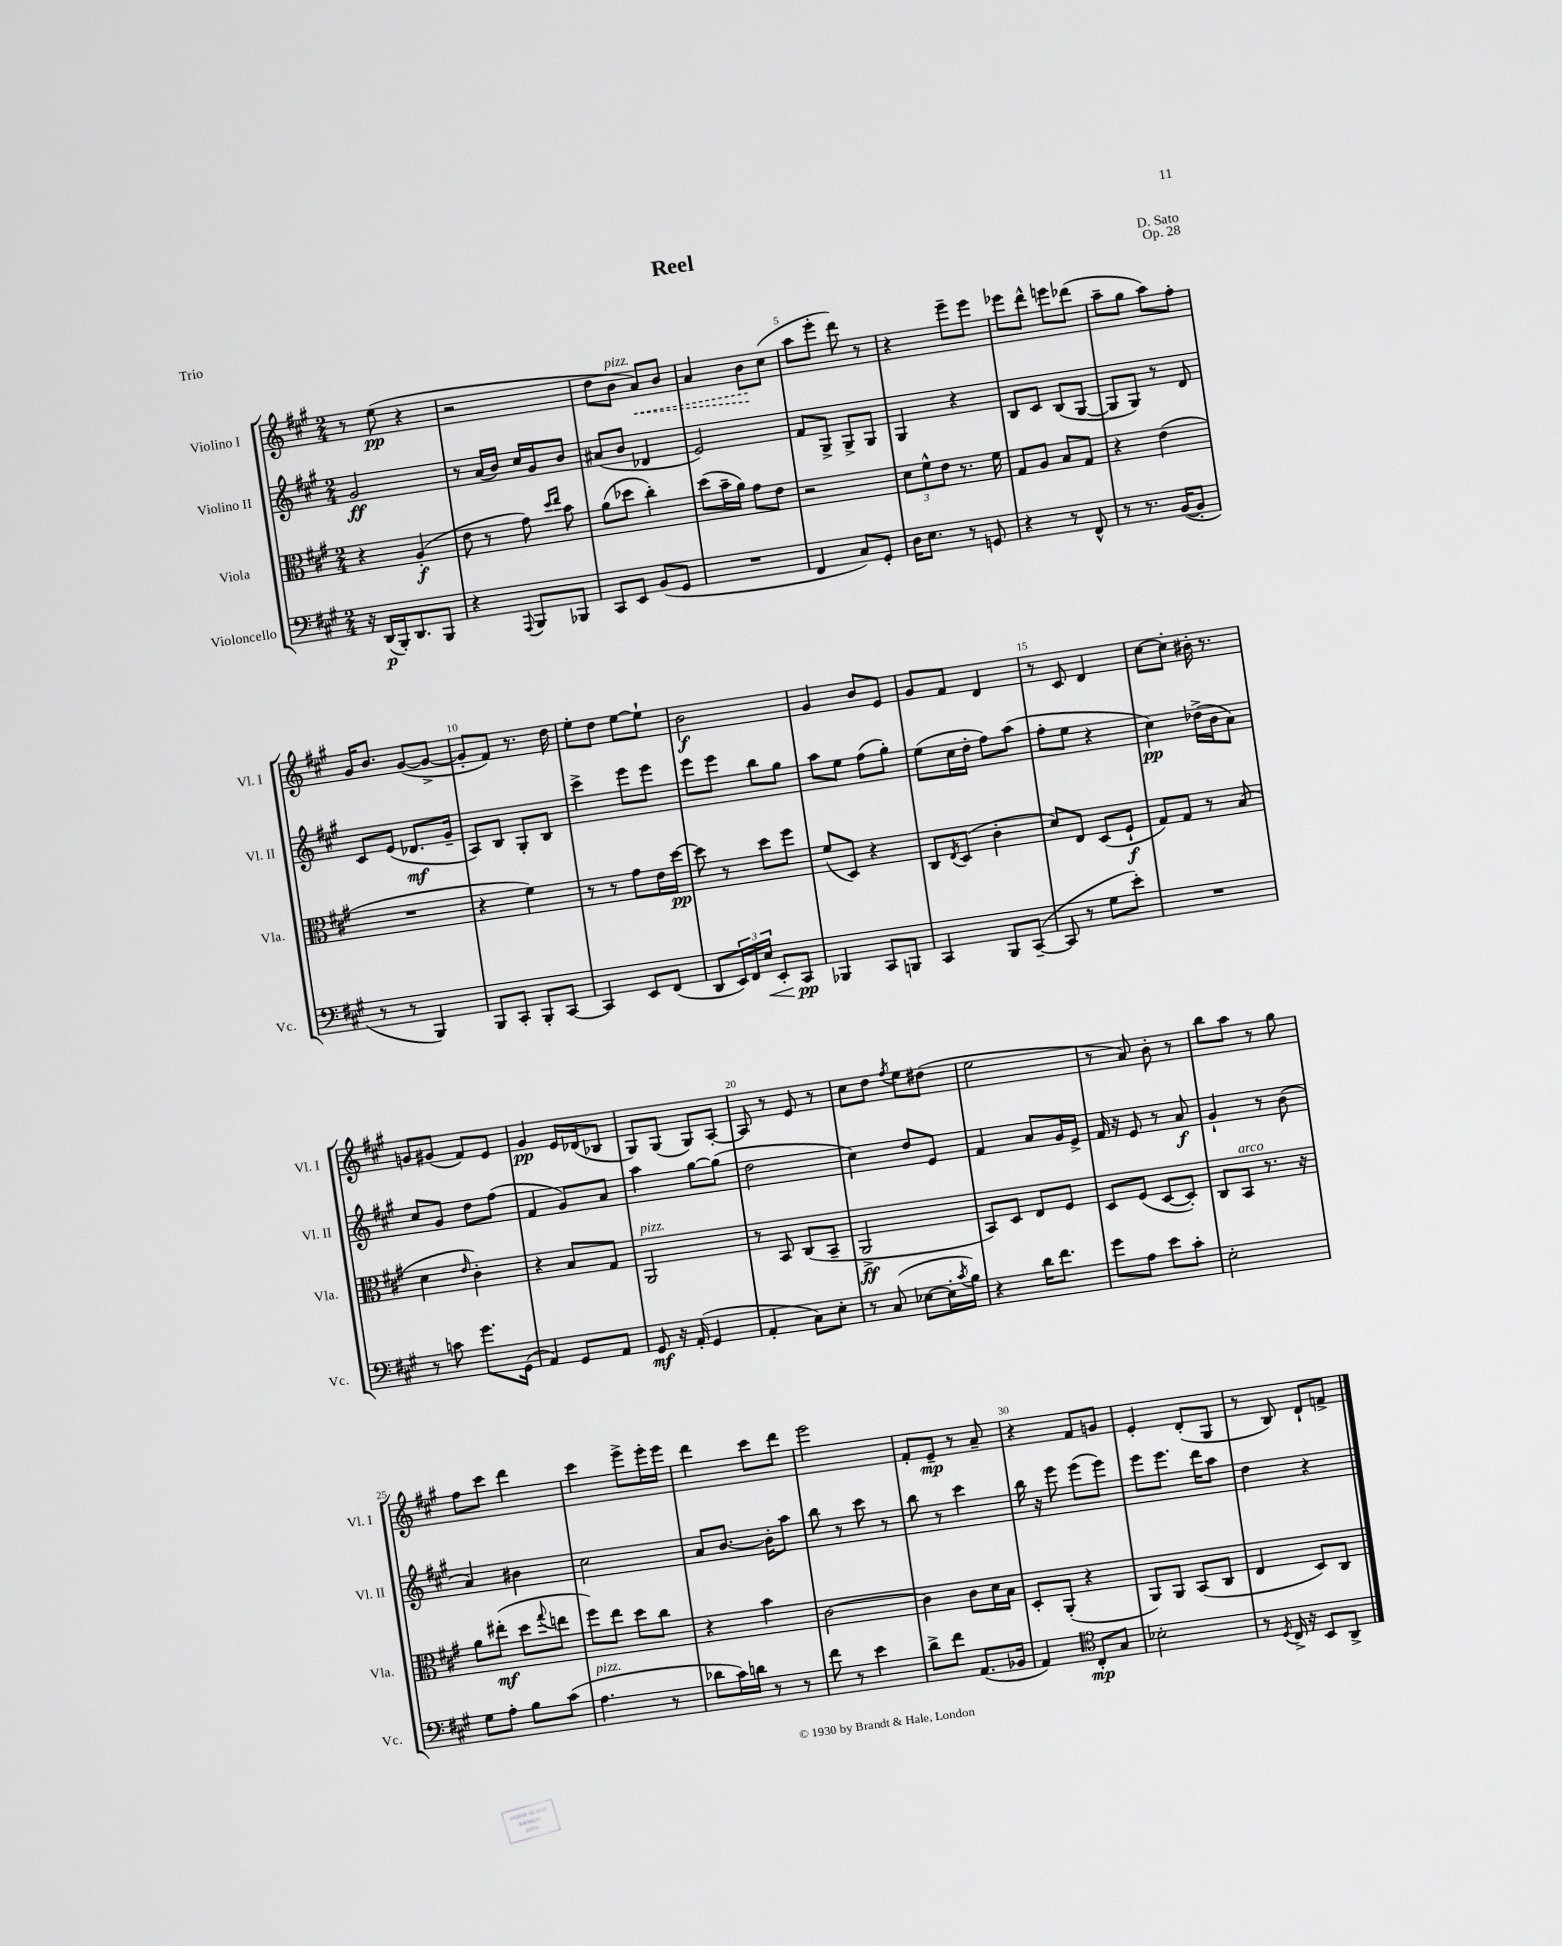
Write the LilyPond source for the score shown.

\header { title = "Reel" composer = "D. Sato" opus = "Op. 28" piece = "Trio" }
<<
\new StaffGroup <<
\new Staff = "s0" \with { instrumentName = "Violino I" shortInstrumentName = "Vl. I" } {
    \clef treble \key a \major \numericTimeSignature \time 2/4
    r8 e''8\pp( r4 |
    r2 |
    d''8 b'8^\markup { \italic "pizz." } \once \override Hairpin.style = #'dashed-line a'8\<) b'8 |
    a'4 b'8\! cis''8( |
    a''8 e'''8-. d'''8) r8 |
    r4 e'''8-- e'''8 |
    ees'''8 d'''8-^ e'''8 des'''8( |
    a''8-- gis''8 a''8) fis''8-. |
    gis'16 b'8. gis'8~( gis'8~-> |
    gis'8-. fis'8) r8. d''16 |
    e''8-. d''8 e''8~ e''8-! |
    b'2\f |
    gis'4 b'8 e'8 |
    gis'8 fis'8 d'4 |
    r8 cis'8 d'4 |
    cis''8~ cis''8-. bis'16-. r8. |
    g'8 gis'8( fis'8) e'8 |
    gis'4\pp e'16 des'16( bes8 |
    gis8) gis8( gis8) a8~-. |
    a8 r8 e'8 r8 |
    cis''8 d''8 \acciaccatura { fis''8 } e''8 dis''8( |
    e''2 |
    r8 a'8) b'8-. r8 |
    b''8 a''8 r8 gis''8 |
    fis''8 cis'''8 d'''4 |
    cis'''4 e'''8-> e'''16-. e'''16 |
    d'''4 cis'''8 d'''8 |
    e'''2 |
    fis'8-. e'8--\mp r8 a'8-- |
    r4 fis'8 g'8 |
    e'4-. d'8-.( gis8 |
    r8 b8) d'8-! f'8-> \bar "|." |
}
\new Staff = "s1" \with { instrumentName = "Violino II" shortInstrumentName = "Vl. II" } {
    \clef treble \key a \major \numericTimeSignature \time 2/4
    gis'2\ff |
    r8 a'16( b'16) cis''16 gis'16 b'8 |
    ais'8( b'8 des'4 |
    e'2) |
    fis'8 gis8-> gis8-> gis8 |
    gis4 r4 |
    b8 cis'8 b8( gis8~ |
    gis8 gis8) r8 d'8 |
    cis'8 e'8( des'8.\mf gis'16-- |
    a8) b8 gis8-. b8 |
    cis'''4-> e'''8 e'''8 |
    e'''8 e'''8 b''8 gis''8 |
    a''8 e''8 fis''8( gis''8-.) |
    e''8( cis''16 d''16-. fis''8) a''8( |
    fis''8-. e''8 r4 |
    cis''4\pp) des''16->( b'16 a'8) |
    cis''8 gis'8 d''8 fis''8( |
    fis'4 gis'8) a'8 |
    a''4 gis''8~ gis''8( |
    d''2 |
    cis''4) d''8 e'8 |
    fis'4 a'8 gis'16 e'16-> |
    fis'16 r16 e'8 r8 a'8\f |
    gis'4-! r8 b'8( |
    a'4) bis'4 |
    cis''2 |
    a'8 b'8.~ b'16-. a''8 |
    b''8 r8 cis'''8 r8 |
    b''8 r8 cis'''4 |
    b''16 r16 e'''8 e'''8( e'''8) |
    e'''8 e'''8. d'''16 a''8 |
    d''4 r4 \bar "|." |
}
\new Staff = "s2" \with { instrumentName = "Viola" shortInstrumentName = "Vla." } {
    \clef alto \key a \major \numericTimeSignature \time 2/4
    r4 a4-.\f( |
    e'8 r8 gis'8) \grace { d''16 e''16 } b'8 |
    a'8( des''8 cis''4-.) |
    d''8( b'16-- a'16) gis'8 e'8 |
    r2 |
    \tuplet 3/2 { d'8 fis'8-^ e'8 } r8. fis'16 |
    gis8 a8 b8 gis8 |
    r4 e'4( |
    R2 |
    r4 fis'4) |
    r8 r8 gis'8 e'16 d''16~\pp |
    d''8 r8 d''8 fis''8 |
    fis'8( d8) r4 |
    cis8 \acciaccatura { e8 } d8( cis'4-. |
    d'8) e8 d8( fis8-!\f |
    gis8) gis8 r8 b8( |
    d'4 \grace { e'16 } cis'4-.) |
    r4 b8 gis8 |
    a,2^\markup { \italic "pizz." } |
    r8 b,8 cis8( b,8-- |
    a,2->\ff |
    b,8) d8 e8 fis8 |
    d8 fis8( d8~ d8-.) |
    cis8 b,8^\markup { \italic "arco" } r8. r16 |
    a'8 eis''8-.\mf( d''8 \appoggiatura { gis''8 } e''8 |
    fis''8) e''8 d''8 cis''8 |
    r4 b'4 |
    cis'2~ |
    cis'4 cis'8 d'16 b16 |
    d8-. a,8-.( r4 |
    a,8) a,8 b,8( cis8 |
    e4 d8) cis8 \bar "|." |
}
\new Staff = "s3" \with { instrumentName = "Violoncello" shortInstrumentName = "Vc." } {
    \clef bass \key a \major \numericTimeSignature \time 2/4
    r16 d,16\p( b,,16-.) d,8. b,,8 |
    r4 \appoggiatura { a,,8 } b,,8 bes,,8 |
    cis,8 e,8 b,8( gis,8 |
    R2 |
    fis,4 cis8) gis,8-. |
    d16 e8. r8 g,8 |
    r4 r8 fis,8-^ |
    r8 r8. b,16~( b,8-. |
    r8 r8 b,,4) |
    b,,8 cis,8-. b,,8-. cis,8~ |
    cis,4 e,8 fis,8( |
    d,8 \tuplet 3/2 { e,16) fis,16 e16\< } e,8-. cis,8\pp\! |
    bes,,4 cis,8 b,,8 |
    cis,4 b,,8 cis,8~--( |
    cis,8 r8 gis8 e'8-.) |
    R2 |
    r8 c'8 gis'8. gis,16( |
    a,4) gis,8 a,8 |
    gis,8\mf r16 a,16-.( gis,4 |
    a,4-. cis8) e8-. |
    r8 cis8( ees8~ ees16-. \acciaccatura { cis'8 } b16) |
    r4 d'16 fis'8. |
    gis'8 a8 e'8 cis'8-. |
    e2-. |
    gis8 a8-. b8 cis'8( |
    a4.^\markup { \italic "pizz." } r8 |
    des'8 cis'16) d'16 r8 r8 |
    fis'8 r8 e'4 |
    d'8-> fis'8 a,8.( bes,16 |
    a,4) \clef tenor cis8-.\mp gis8 |
    bes2-. |
    r8 \acciaccatura { d8 } cis16-> r16 b,8 a,8-> \bar "|." |
}
>>
>>
\layout { \context { \Score \override BarNumber.break-visibility = ##(#f #t #t) barNumberVisibility = #(every-nth-bar-number-visible 5) } }
